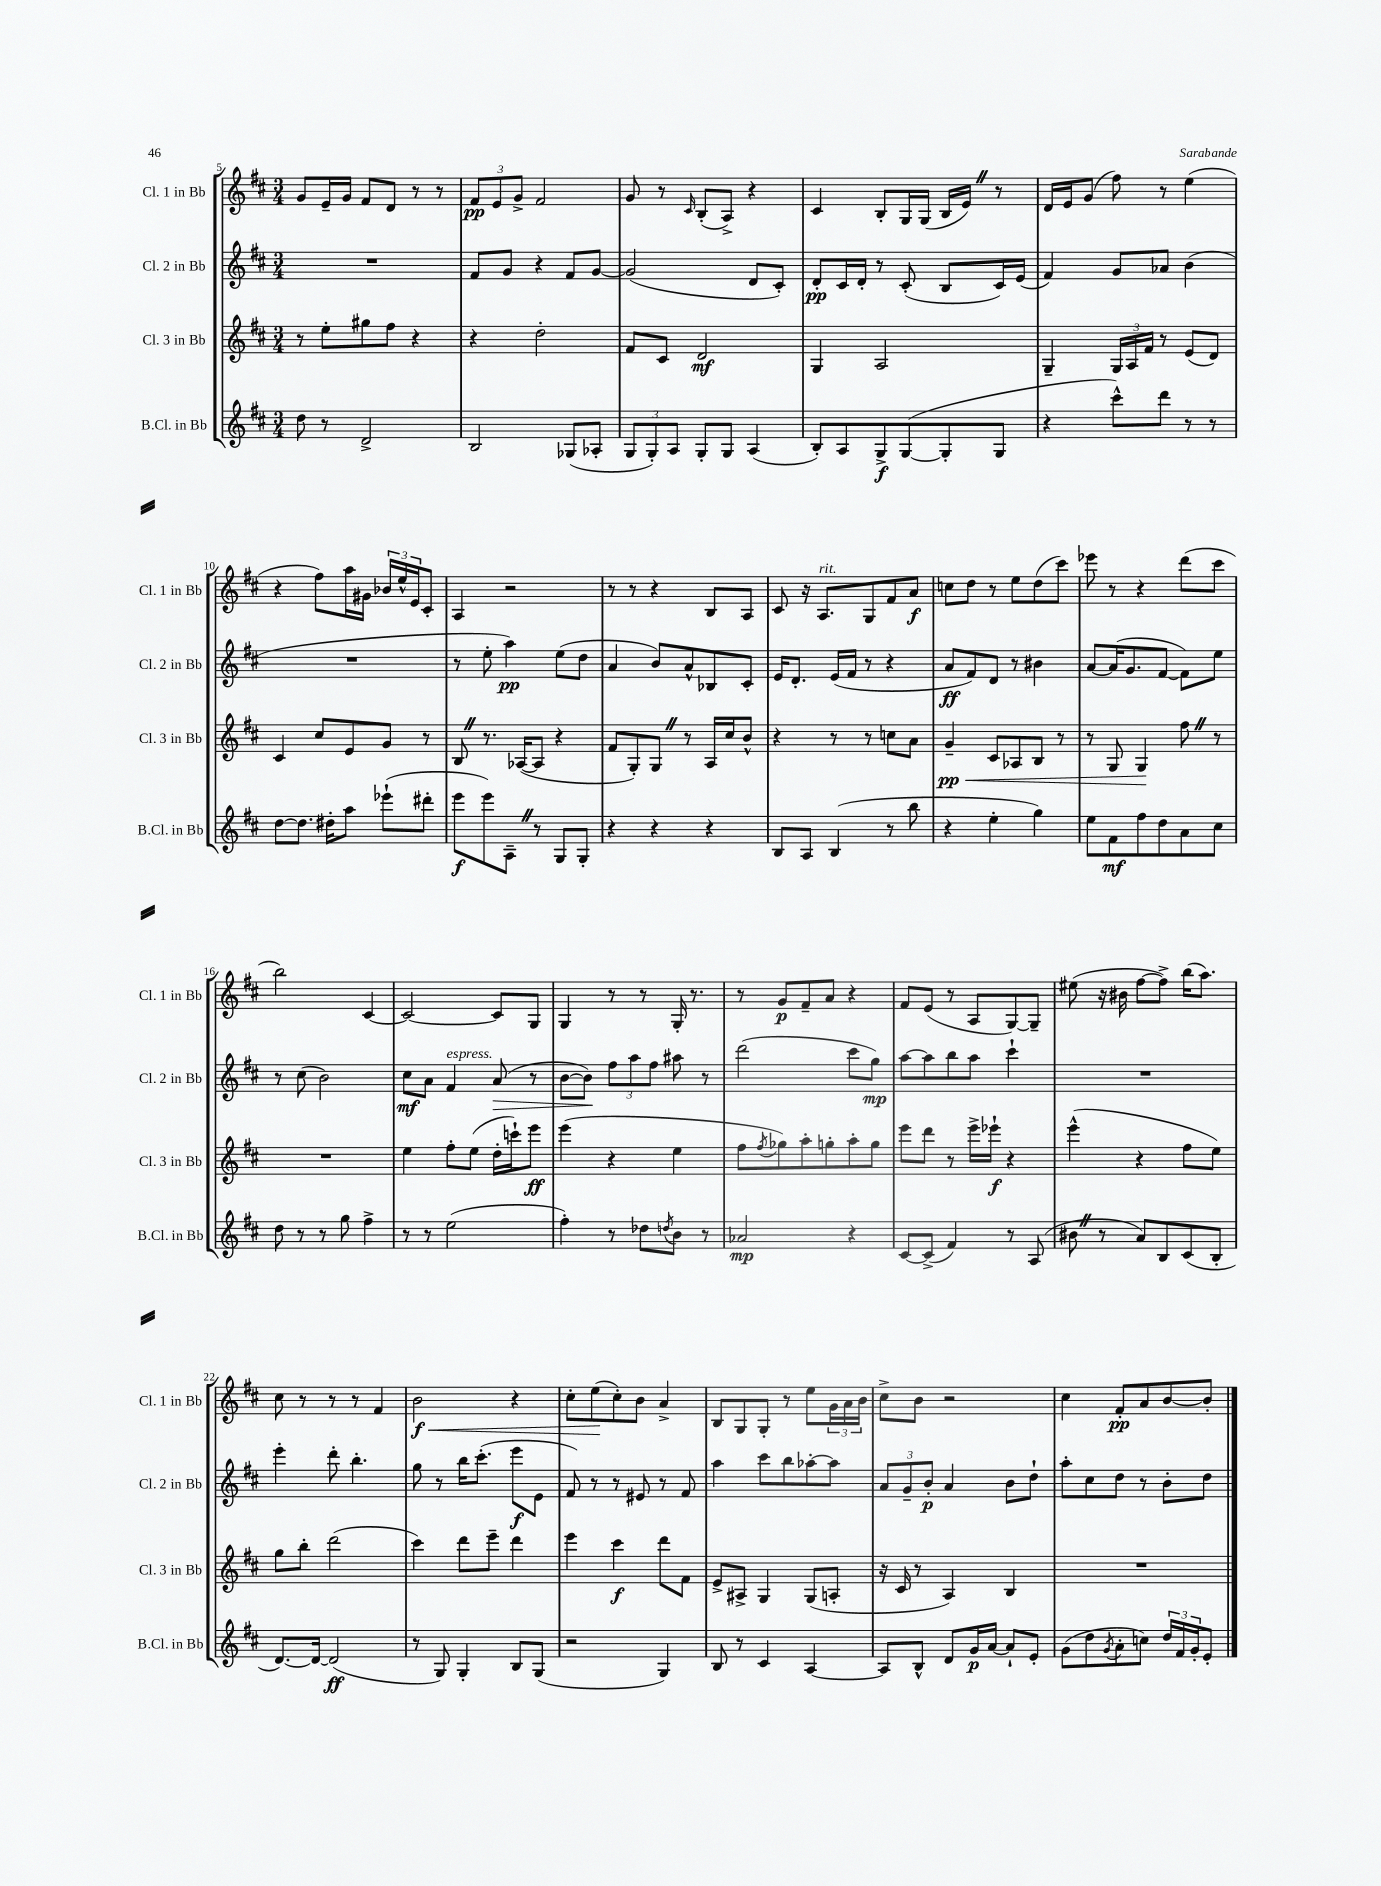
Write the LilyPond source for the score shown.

<<
\new StaffGroup <<
\new Staff = "s0" \with { instrumentName = "Cl. 1 in Bb" shortInstrumentName = "Cl. 1 in Bb" } {
    \clef treble \key d \major \numericTimeSignature \time 3/4
    g'8 e'16-- g'16 fis'8 d'8 r8 r8 |
    \tuplet 3/2 { fis'8\pp e'8 g'8-> } fis'2 |
    g'8 r8 \grace { cis'16 } b8-.( a8->) r4 |
    cis'4 b8-. g16 g16( b16 e'16) \once \override BreathingSign.text = \markup { \musicglyph "scripts.caesura.straight" } \breathe r8 |
    d'16 e'16 g'8( fis''8) r8 e''4( |
    r4 fis''8) a''16 gis'16 \tuplet 3/2 { bes'16 e''16-^ e'16 } cis'8-. |
    a4 r2 |
    r8 r8 r4 b8 a8 |
    cis'8 r16 a8.^\markup { \italic "rit." } g8 fis'8 a'8\f |
    c''8 d''8 r8 e''8 d''8( cis'''8) |
    ees'''8 r8 r4 d'''8( cis'''8 |
    b''2) cis'4~ |
    cis'2~ cis'8 g8 |
    g4 r8 r8 g16-. r8. |
    r8 g'8\p fis'8-- a'8 r4 |
    fis'8 e'8( r8 a8 g8~) g8-- |
    eis''8( r16 bis'16 fis''8~ fis''8->) b''16( a''8.) |
    cis''8 r8 r8 r8 fis'4 |
    b'2\f\< r4 |
    cis''8-. e''8\!( cis''8-.) b'8 a'4-> |
    b8 g8 g8-. r8 e''8 \tuplet 3/2 { g'16 a'16 b'16 } |
    cis''8-> b'8 r2 |
    cis''4 fis'8-.\pp a'8 b'8~ b'8-. \bar "|." |
}
\new Staff = "s1" \with { instrumentName = "Cl. 2 in Bb" shortInstrumentName = "Cl. 2 in Bb" } {
    \clef treble \key d \major \numericTimeSignature \time 3/4
    R2. |
    fis'8 g'8 r4 fis'8 g'8~ |
    g'2( d'8 cis'8-.) |
    d'8-.\pp cis'16 d'16-. r8 cis'8-.( b8 cis'16) e'16( |
    fis'4) g'8 aes'8 b'4( |
    R2. |
    r8 e''8-. a''4\pp) e''8( d''8 |
    a'4 b'8) a'8-^ bes8 cis'8-. |
    e'16 d'8.-. e'16( fis'16 r8 r4 |
    a'8\ff fis'8) d'8 r8 bis'4 |
    a'8~ a'16( g'8. fis'8~ fis'8) e''8 |
    r8 cis''8( b'2) |
    cis''8\mf a'8 fis'4^\markup { \italic "espress." } a'8\>( r8 |
    b'8~ b'8\!) \tuplet 3/2 { fis''8 a''8 fis''8 } ais''8 r8 |
    d'''2( cis'''8 g''8\mp) |
    a''8~ a''8 b''8 a''8 cis'''4-! |
    R2. |
    e'''4-. d'''8-. b''4.-. |
    g''8 r8 b''16 cis'''8.-.( e'''8\f e'8 |
    fis'8) r8 r8 eis'8 r8 fis'8 |
    a''4 cis'''8 b''8 aes''8~-. aes''8 |
    \tuplet 3/2 { a'8 g'8-- b'8-.\p } a'4 b'8 d''8-! |
    a''8-. cis''8 d''8 r8 b'8-. d''8 \bar "|." |
}
\new Staff = "s2" \with { instrumentName = "Cl. 3 in Bb" shortInstrumentName = "Cl. 3 in Bb" } {
    \clef treble \key d \major \numericTimeSignature \time 3/4
    r8 e''8-. gis''8 fis''8 r4 |
    r4 d''2-. |
    fis'8 cis'8 d'2\mf |
    g4 a2 |
    g4-- \tuplet 3/2 { g16 a16 fis'16 } r8 e'8( d'8) |
    cis'4 cis''8 e'8 g'8 r8 |
    b8 \once \override BreathingSign.text = \markup { \musicglyph "scripts.caesura.straight" } \breathe r8. aes16~( aes8 r4 |
    fis'8 g8-.) g8 \once \override BreathingSign.text = \markup { \musicglyph "scripts.caesura.straight" } \breathe r8 a16 cis''16 b'8-^ |
    r4 r8 r8 c''8 a'8 |
    g'4--\pp\< cis'8 aes8 b8 r8 |
    r8 g8 g4\! fis''8 \once \override BreathingSign.text = \markup { \musicglyph "scripts.caesura.straight" } \breathe r8 |
    R2. |
    e''4 fis''8-. e''8( d''16-. c'''16-!) e'''8\ff |
    e'''4( r4 e''4 |
    fis''8 \acciaccatura { fis''8 } ges''8) a''8-. g''8-. a''8-. g''8 |
    e'''8 d'''8 r8 e'''16-> ees'''16-!\f r4 |
    e'''4-^( r4 fis''8 e''8) |
    g''8 b''8-. d'''2( |
    cis'''4) d'''8 e'''8-- d'''4 |
    e'''4 cis'''4\f d'''8 fis'8 |
    e'8-> ais8-> g4 g8( a8-. |
    r16 cis'16 r8 a4) b4 |
    R2. \bar "|." |
}
\new Staff = "s3" \with { instrumentName = "B.Cl. in Bb" shortInstrumentName = "B.Cl. in Bb" } {
    \clef treble \key d \major \numericTimeSignature \time 3/4
    d''8 r8 d'2-> |
    b2 ges8( aes8-. |
    \tuplet 3/2 { g8 g8-.) a8 } g8-. g8 a4( |
    b8-.) a8 g8->\f g8~( g8-. g8 |
    r4 cis'''8-^) d'''8 r8 r8 |
    d''8~ d''8. dis''16-. a''8 ees'''8-!( dis'''8-. |
    e'''8\f e'''8) a8-- \once \override BreathingSign.text = \markup { \musicglyph "scripts.caesura.straight" } \breathe r8 g8 g8-. |
    r4 r4 r4 |
    b8 a8 b4( r8 b''8 |
    r4 e''4-. g''4) |
    e''8 fis'8\mf fis''8 d''8 a'8 cis''8 |
    d''8 r8 r8 g''8 fis''4-> |
    r8 r8 e''2( |
    fis''4-.) r8 des''8 \acciaccatura { d''8 } b'8 r8 |
    aes'2\mp r4 |
    cis'8~ cis'8->( fis'4) r8 a8( |
    bis'8 \once \override BreathingSign.text = \markup { \musicglyph "scripts.caesura.straight" } \breathe r8 a'8) b8 cis'8( b8-. |
    d'8.~) d'16~ d'2\ff( |
    r8 g8) g4-. b8 g8( |
    r2 g4) |
    b8 r8 cis'4 a4~ |
    a8 b8-^ d'8 g'16\p a'16~ a'8-! e'8-. |
    g'8( d''8 \acciaccatura { g'8 } a'8-. c''8) \tuplet 3/2 { d''16 fis'16 g'16-. } e'8-. \bar "|." |
}
>>
>>
\layout { \context { \Score currentBarNumber = #5 } }
